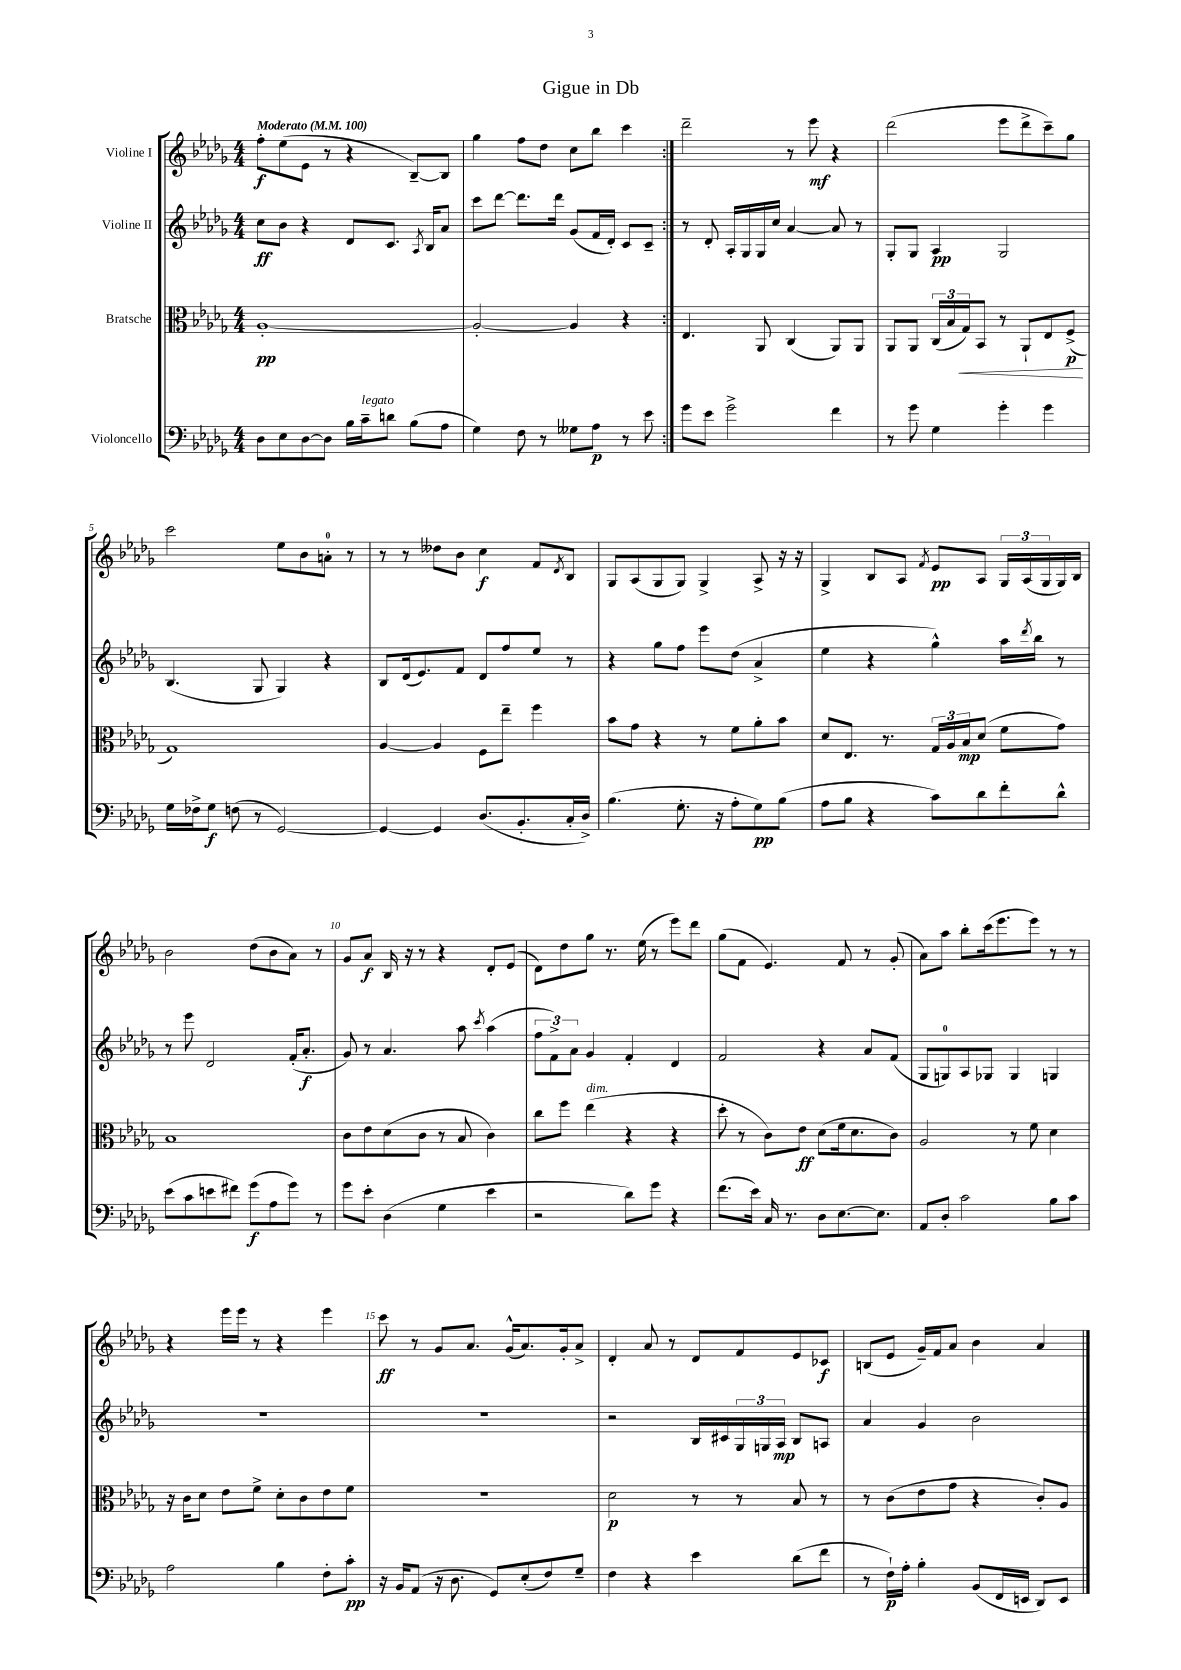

**kern	**kern	**kern	**kern
*staff4	*staff3	*staff2	*staff1
*clefF4	*clefC3	*clefG2	*clefG2
*k[b-e-a-d-g-]	*k[b-e-a-d-g-]	*k[b-e-a-d-g-]	*k[b-e-a-d-g-]
*M4/4	*M4/4	*M4/4	*M4/4
*MM100	*MM100	*MM100	*MM100
8D-	[1A-'	8cc	8ff'
8E-	.	8b-	(8ee-
[8D-	.	4r	8e-
8D-]	.	.	8r
16B-	.	8d-	4r
16c~	.	.	.
8d	.	8.c	.
(8B-	.	.	[8B-~)
.	.	8qA-	.
.	.	16B-	.
8A-	.	8a-	8B-]
=	=	=	=
4G-)	2A-'_	8ccc	4gg-
.	.	[8ddd-	.
8F	.	8.ddd-]	8ff
8r	.	.	8dd-
.	.	16ddd-	.
8G--	4A-]	(8g-	8cc
8A-	.	16f	8bb-
.	.	16d-')	.
8r	4r	8c	4ccc
8e-	.	8c~	.
=:|!	=:|!	=:|!	=:|!
8g-	4.E-	8r	2ddd-~
8e-	.	8d-'	.
2g-^	.	16A-'	.
.	.	16G-	.
.	8AA-	16G-	.
.	.	16cc	.
.	(4C	[4a-	8r
.	.	.	8eee-
4f	8AA-)	8a-]	4r
.	8AA-	8r	.
=	=	=	=
8r	8AA-	8G-'	(2ddd-
8g-	8AA-	8G-	.
4G-	(24C	4A-	.
.	24B-	.	.
.	24G-)	.	.
.	8BB-	.	.
4g-'	8r	2G-	8eee-
.	8AA-`	.	8ddd-^
4g-	8E-	.	8ccc~)
.	(8F^	.	8gg-
=	=	=	=
16G-	1G-)	(4.B-	2ccc
16F-^	.	.	.
8G-	.	.	.
(8F	.	.	.
8r	.	8G-	.
[2GG-)	.	4G-)	8ee-
.	.	.	8b-
.	.	4r	8a'
.	.	.	8r
=	=	=	=
4GG-_	[4A-	8B-	8r
.	.	(16d-	8r
.	.	8.e-)	.
4GG-]	4A-]	.	8dd--
.	.	8f	8b-
(8.D-	8F	8d-	4cc
.	8ee-~	8ff	.
8.BB-'	.	.	.
.	4ff	8ee-	8f
.	.	.	8qd-
16C'	.	8r	8B-
16D-^)	.	.	.
=	=	=	=
(4.B-	8b-	4r	8G-
.	8g-	.	(8A-
.	4r	8gg-	8G-
8.G-'	.	8ff	8G-)
.	8r	8eee-	4G-^
16r	.	.	.
8A-'	8f	(8dd-	.
8G-)	8a-'	4a-^	8A-^
(8B-	8b-	.	16r
.	.	.	16r
=	=	=	=
8A-	8d-	4ee-	4G-^
8B-	8.E-	.	.
4r	.	4r	8B-
.	8.r	.	.
.	.	.	8A-
.	.	.	8qf
8c)	24G-	4gg-^^)	8e-
.	24A-	.	.
.	24B-	.	.
8d-	(8d-	.	8A-
8f'	8f	16aa-	24G-
.	.	.	(24A-
.	.	8qddd-	.
.	.	16bb-	.
.	.	.	24G-
8d-^^	8g-)	8r	16G-)
.	.	.	16B-
=	=	=	=
(8e-	1B-	8r	2b-
8c	.	8eee-	.
8e	.	2d-	.
8f#)	.	.	.
(8g-	.	.	(8dd-
8A-	.	.	8b-
8g-)	.	(16f'	8a-)
.	.	8.a-'	.
8r	.	.	8r
=	=	=	=
8g-	8c	8g-)	8g-
8e-'	8e-	8r	8a-
(4D-	(8d-	4.a-	16B-
.	.	.	16r
.	8c	.	8r
4G-	8r	.	4r
.	8B-	8aa-	.
.	.	8qccc	.
4e-	4c)	(4aa-	8d-'
.	.	.	(8e-
=	=	=	=
2r	8cc	12ff	8d-)
.	.	12f^)	.
.	8ff	.	8dd-
.	.	12a-	.
.	(4ee-	4g-	8gg-
.	.	.	8.r
8d-)	4r	4f'	.
.	.	.	(16ee-
8g-	.	.	8r
4r	4r	4d-	8eee-)
.	.	.	8ddd-
=	=	=	=
(8.f	8dd-'	2f	(8gg-
.	8r	.	8f
16e-)	.	.	.
16C	8c)	.	4.e-)
8.r	.	.	.
.	8e-	.	.
8D-	(8d-	4r	.
[8.E-	16f	.	8f
.	8.d-	.	.
.	.	8a-	8r
8.E-]	.	.	.
.	8c)	(8f	(8g-'
=	=	=	=
8AA-	2A-	8G-	8a-)
8D-'	.	8G)	8aa-
2c	.	8A-	8bb-'
.	.	8G-	(16ccc
.	.	.	8.eee-
.	8r	4G-	.
.	8f	.	8eee-)
8B-	4d-	4G	8r
8c	.	.	8r
=	=	=	=
2A-	16r	1r	4r
.	16c	.	.
.	8d-	.	.
.	8e-	.	16eee-
.	.	.	16eee-
.	8f^	.	8r
4B-	8d-'	.	4r
.	8c	.	.
8F'	8e-	.	4eee-
8c'	8f	.	.
=	=	=	=
16r	1r	1r	8ccc
16BB-	.	.	.
(8AA-	.	.	8r
16r	.	.	8g-
8.D-	.	.	.
.	.	.	8.a-
8GG-)	.	.	.
.	.	.	(16g-^^
(8E-'	.	.	8.a-)
8F)	.	.	.
.	.	.	16g-'
8G-~	.	.	8a-^
=	=	=	=
4F	2d-	2r	4d-'
4r	.	.	8a-
.	.	.	8r
4e-	8r	16B-	8d-
.	.	16c#	.
.	8r	24G-	8f
.	.	24G	.
.	.	24A-	.
(8d-	8B-	8B-	8e-
8f	8r	8A	8c-
=	=	=	=
8r	8r	4a-	(8B
16F`)	(8c	.	8e-
16A-'	.	.	.
4B-'	8e-	4g-	16g-~)
.	.	.	16f
.	8g-	.	8a-
(8BB-	4r	2b-	4b-
16FF	.	.	.
16EE	.	.	.
8DD-)	8c')	.	4a-
8EE	8A-	.	.
==	==	==	==
*-	*-	*-	*-
